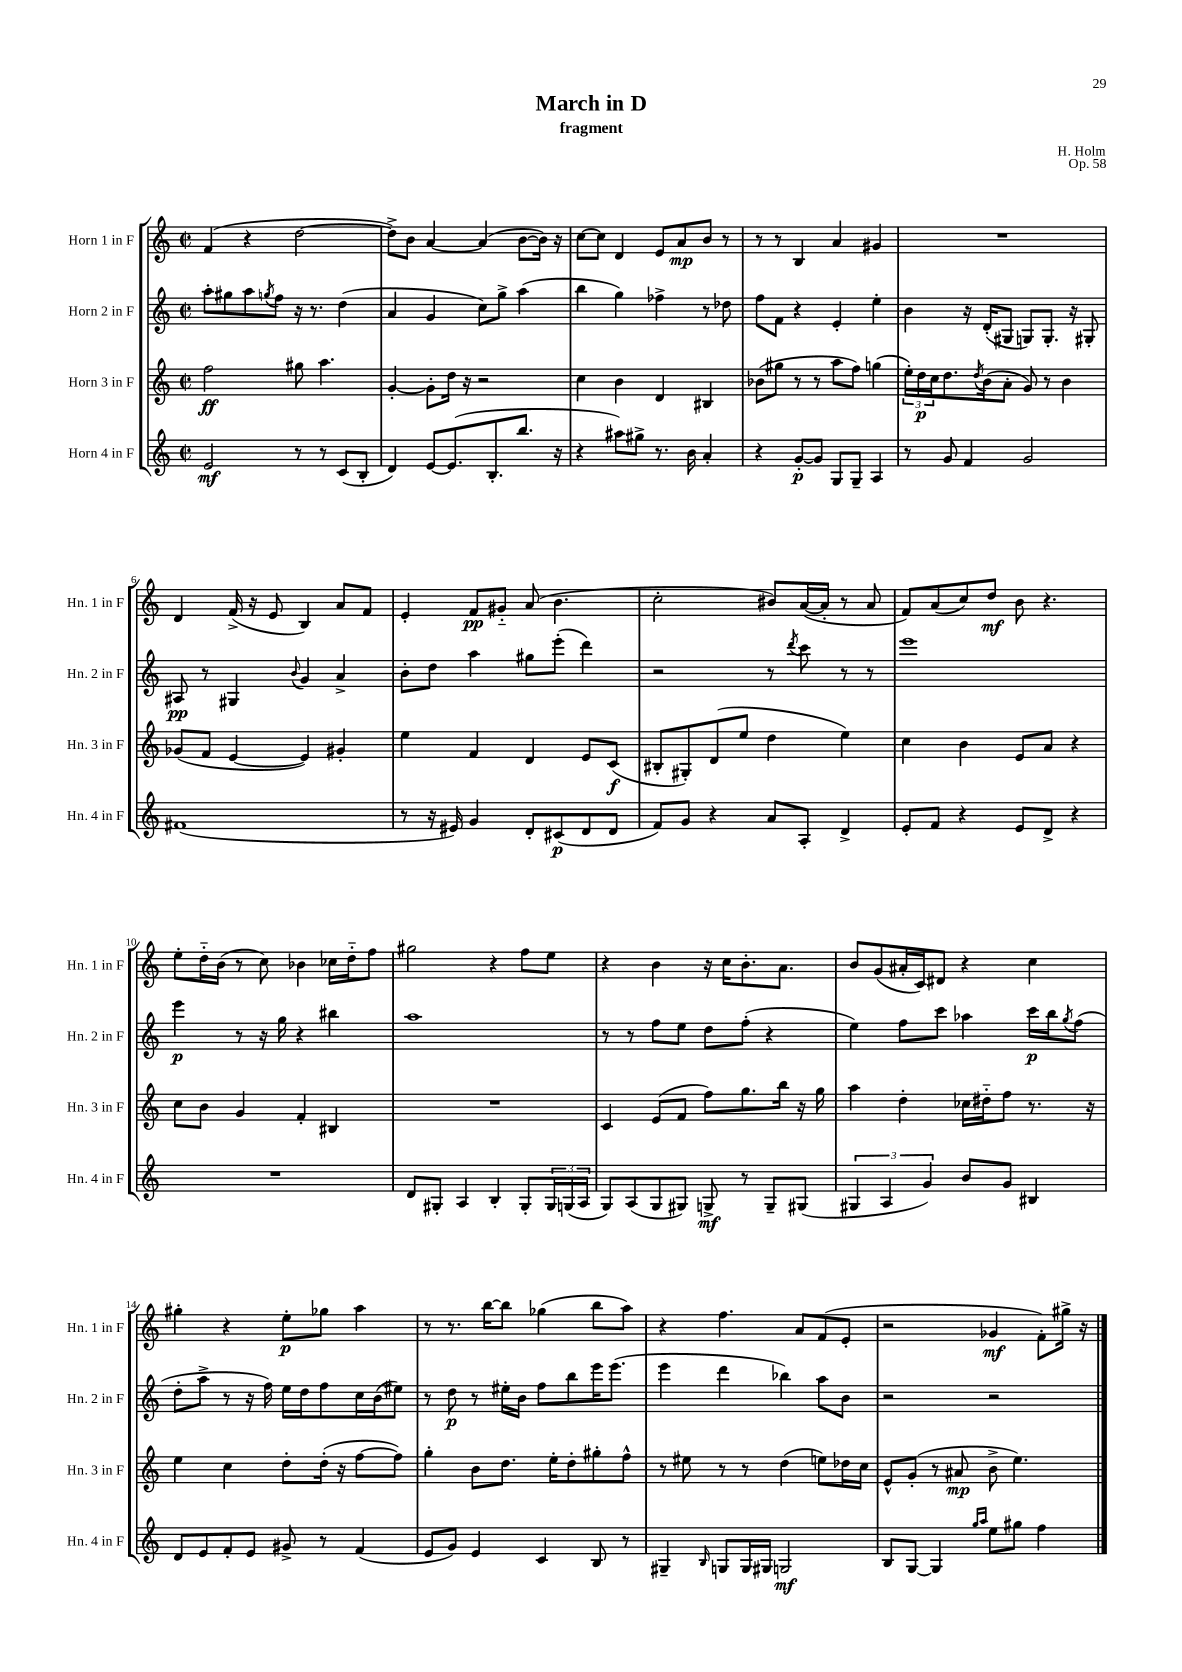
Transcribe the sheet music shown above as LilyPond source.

\header { title = "March in D" composer = "H. Holm" subtitle = "fragment" opus = "Op. 58" }
<<
\new StaffGroup <<
\new Staff = "s0" \with { instrumentName = "Horn 1 in F" shortInstrumentName = "Hn. 1 in F" } {
    \clef treble \key c \major \defaultTimeSignature \time 2/2
    f'4( r4 d''2~ |
    d''8->) b'8 a'4~ a'4( b'8~ b'16) r16 |
    c''8~ c''8 d'4 e'8 a'8\mp b'8 r8 |
    r8 r8 b4 a'4 gis'4 |
    R1 |
    d'4 f'16->( r16 e'8 b4) a'8 f'8 |
    e'4-. f'8\pp gis'8-_ a'8( b'4. |
    c''2-. bis'8) a'16~( a'16-. r8 a'8 |
    f'8) a'8( c''8) d''8\mf b'8 r4. |
    e''8-. d''16-_ b'16( r8 c''8) bes'4 ces''16 d''16-_ f''8 |
    gis''2 r4 f''8 e''8 |
    r4 b'4 r16 c''16 b'8.-. a'8. |
    b'8 g'8( ais'16-. c'16) dis'8 r4 c''4 |
    gis''4-. r4 e''8-.\p ges''8 a''4 |
    r8 r8. b''16~ b''8 ges''4( b''8 a''8) |
    r4 f''4. a'8 f'8( e'8-. |
    r2 ges'4\mf f'8-.) gis''16-> r16 \bar "|." |
}
\new Staff = "s1" \with { instrumentName = "Horn 2 in F" shortInstrumentName = "Hn. 2 in F" } {
    \clef treble \key c \major \defaultTimeSignature \time 2/2
    a''8-. gis''8 a''8 \acciaccatura { g''8 } f''8 r16 r8. d''4( |
    a'4 g'4 c''8) g''8-> a''4( |
    b''4 g''4) fes''4-> r8 des''8 |
    f''8 f'8 r4 e'4-. e''4-. |
    b'4 r16 d'16-.( gis8 g8) g8.-. r16 gis8-. |
    ais8\pp r8 gis4 \appoggiatura { b'8 } g'4 a'4-> |
    b'8-. d''8 a''4 gis''8 e'''8-.( d'''4) |
    r2 r8 \acciaccatura { d'''8 } c'''8 r8 r8 |
    e'''1 |
    e'''4\p r8 r16 g''16 r4 bis''4 |
    a''1 |
    r8 r8 f''8 e''8 d''8 f''8-.( r4 |
    e''4) f''8 c'''8 aes''4 c'''16\p b''16 \acciaccatura { g''8 } f''8( |
    d''8-. a''8-> r8 r16 f''16) e''16 d''16 f''8 c''16 b'16( eis''8) |
    r8 d''8\p r8 eis''16-. b'16 f''8 b''8 e'''16 e'''8.( |
    e'''4 d'''4 bes''4) a''8 b'8 |
    r2 r2 \bar "|." |
}
\new Staff = "s2" \with { instrumentName = "Horn 3 in F" shortInstrumentName = "Hn. 3 in F" } {
    \clef treble \key c \major \defaultTimeSignature \time 2/2
    f''2\ff gis''8 a''4. |
    g'4~-. g'8-. d''16 r16 r2 |
    c''4 b'4 d'4 bis4 |
    bes'8( gis''8 r8 r8 a''8 f''8) g''4( |
    \tuplet 3/2 { e''16-.) d''16\p c''16 } d''8. \acciaccatura { d''8 } b'16( a'8-. g'8) r8 b'4 |
    ges'8( f'8 e'4~ e'4) gis'4-. |
    e''4 f'4 d'4 e'8 c'8\f( |
    bis8-. gis8-.) d'8( e''8 d''4 e''4) |
    c''4 b'4 e'8 a'8 r4 |
    c''8 b'8 g'4 f'4-. bis4 |
    R1 |
    c'4 e'8( f'8 f''8) g''8. b''16 r16 g''16 |
    a''4 d''4-. ces''16 dis''16-_ f''8 r8. r16 |
    e''4 c''4 d''8-. d''16-.( r16 f''8~ f''8) |
    g''4-. b'8 d''8. e''16-. d''8-. gis''8-. f''8-^ |
    r8 eis''8 r8 r8 d''4( e''8) des''16 c''16 |
    e'8-^ g'8-.( r8 ais'8\mp b'8-> e''4.) \bar "|." |
}
\new Staff = "s3" \with { instrumentName = "Horn 4 in F" shortInstrumentName = "Hn. 4 in F" } {
    \clef treble \key c \major \defaultTimeSignature \time 2/2
    e'2\mf r8 r8 c'8( b8-. |
    d'4) e'8~ e'8.( b8.-. b''8. r16 |
    r4 ais''8) gis''8-> r8. b'16 a'4-. |
    r4 g'8~-.\p g'8 g8 g8-- a4 |
    r8 g'8 f'4 g'2 |
    fis'1( |
    r8 r16 eis'16) g'4 d'8-. cis'8\p( d'8 d'8 |
    f'8) g'8 r4 a'8 a8-. d'4-> |
    e'8-. f'8 r4 e'8 d'8-> r4 |
    R1 |
    d'8 gis8-. a4 b4-. gis8-. \tuplet 3/2 { gis16 g16( a16 } |
    g8) a8( g8 gis8) g8->\mf r8 g8-- gis8( |
    \tuplet 3/2 { gis4 a4 g'4) } b'8 g'8 bis4 |
    d'8 e'8 f'8-. e'8 gis'8-> r8 f'4( |
    e'8 g'8) e'4 c'4 b8 r8 |
    gis4-- \grace { b16 } g8 g16 gis16 g2\mf |
    b8 g8~ g4 \grace { g''16 a''16 } e''8 gis''8 f''4 \bar "|." |
}
>>
>>
